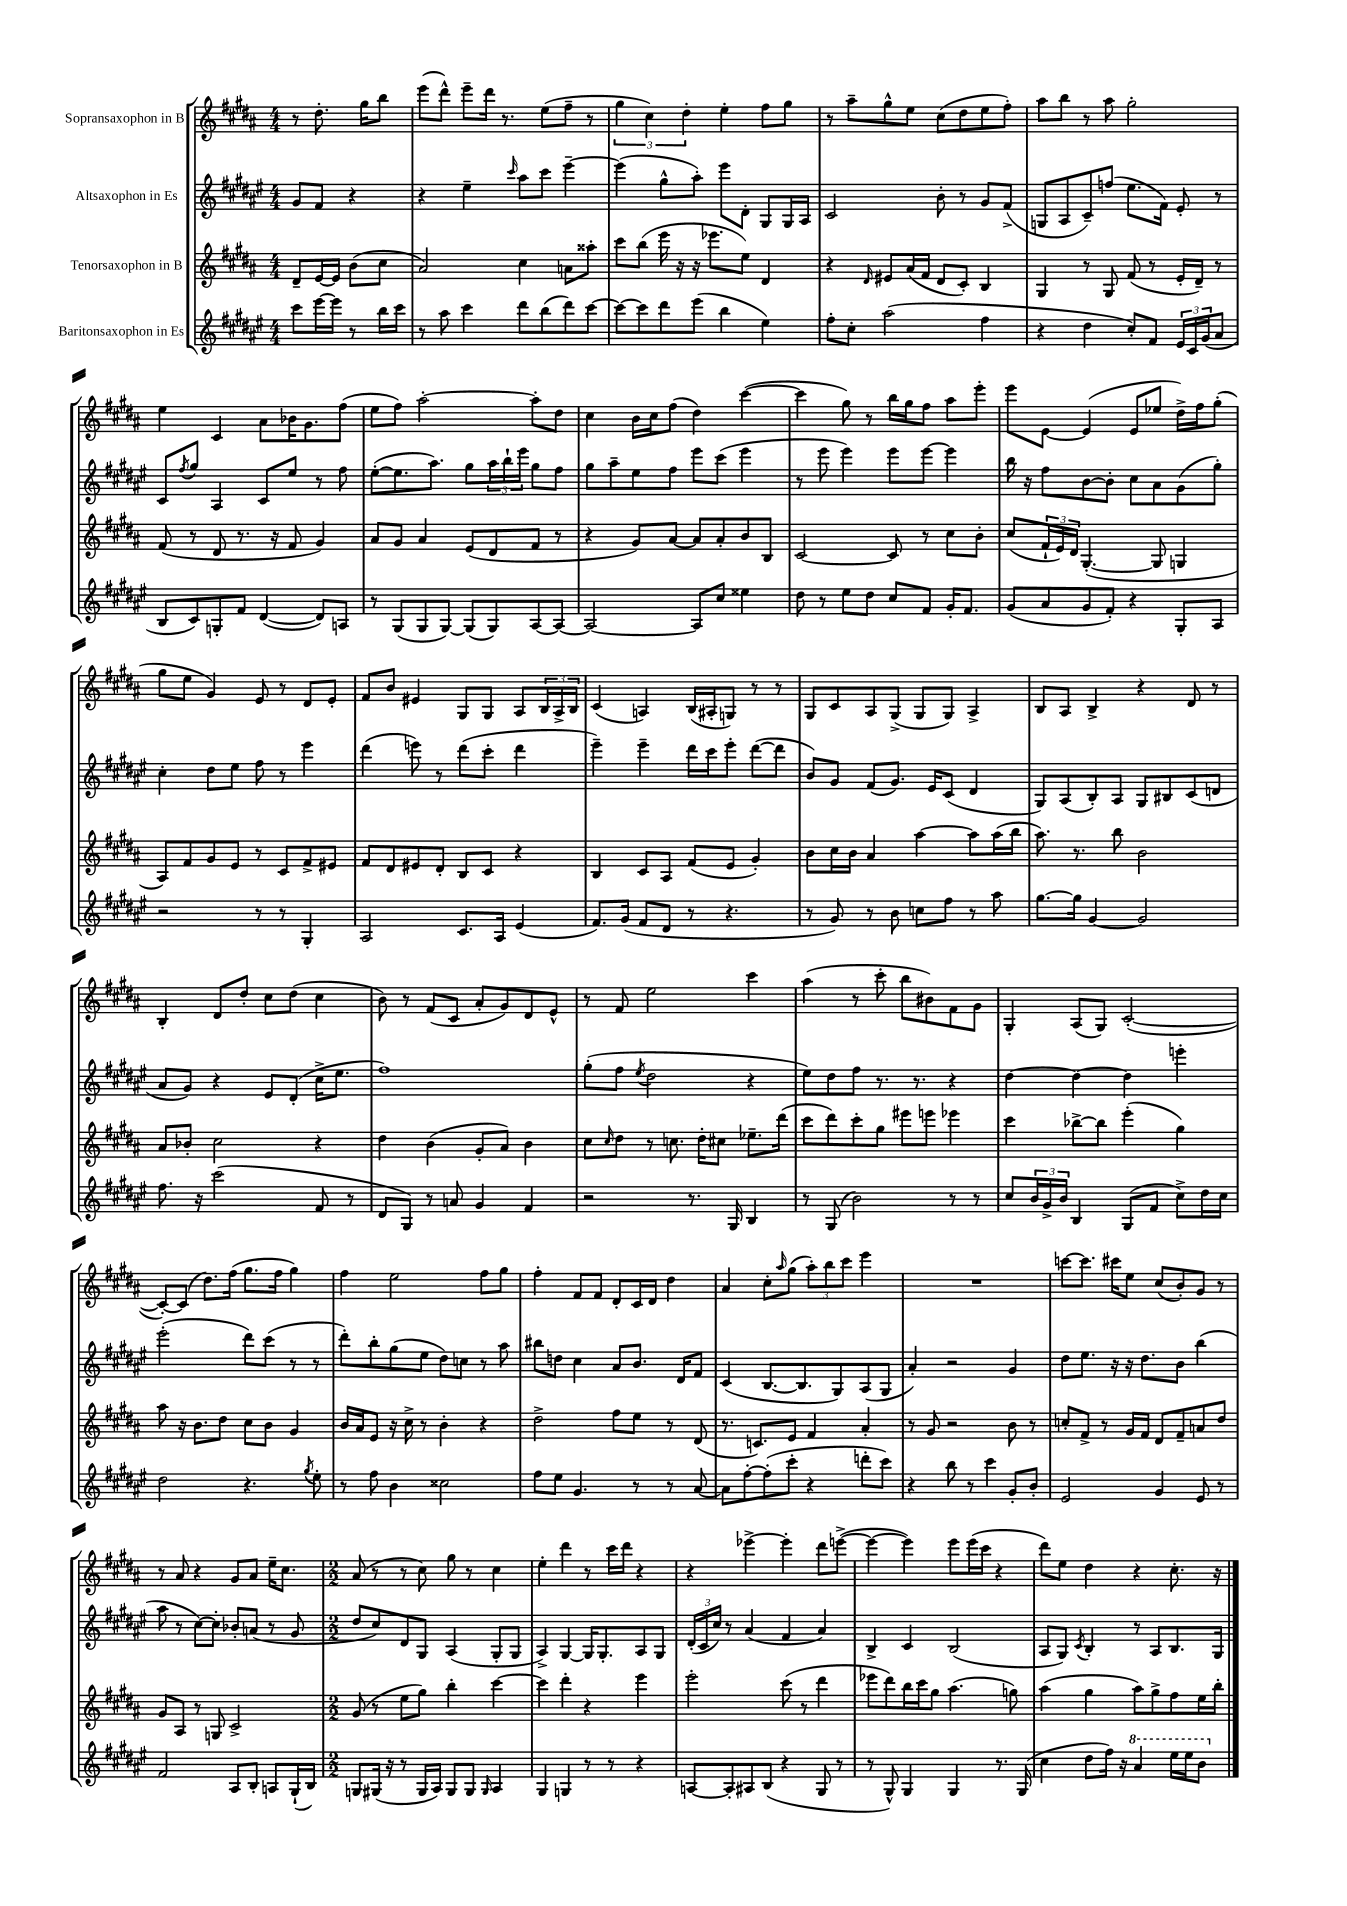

**kern	**kern	**kern	**kern
*part4	*part3	*part2	*part1
*staff4	*staff3	*staff2	*staff1
*I"Baritonsaxophon in Es	*I"Tenorsaxophon in B	*I"Altsaxophon in Es	*I"Sopransaxophon in B
*clefG2	*clefG2	*clefG2	*clefG2
*k[f#c#g#d#a#e#]	*k[f#c#g#d#a#]	*k[f#c#g#d#a#e#]	*k[f#c#g#d#a#]
*M4/4	*M4/4	*M4/4	*M4/4
=	=	=	=
8ccc#\L	8d#~/L	8g#/L	8r
[16eee#\L	[16e/L	8f#/J	8.dd#'\
16eee#\JJ]	16e/JJ]	.	.
8r	(8b\L	4r	.
.	.	.	16gg#\KL
16bb\LL	8cc#\J	.	8bb\J
16ccc#\JJ	.	.	.
=1	=1	=1	=1
8r	2a#/)	4r	(8eee\L
8aa#\	.	.	8ddd#^^\J)
4ccc#\	.	4ee#~\	8eee~\L
.	.	.	16ddd#\Jk
.	.	.	8.r
.	.	16qqccc#/	.
8ddd#\L	4cc#\	8aa#\L	.
(8bb\	.	8ccc#\J	(8ee\L
8ddd#\)	8an\L	[4eee#~\	8ff#~\J
[8ccc#\J	8aa##X'\J	.	8r
=2	=2	=2	=2
8ccc#\L_	8ccc#\L	(4eee#\]	6gg#\
8ccc#\]	(8bb\J	.	.
.	.	.	6cc#\)
8ddd#\	16eee\	8gg#^^\L	.
.	16r	.	.
.	.	.	6dd#'\
(8eee#\J	16r	8aa#'\J)	.
.	8.eee-X\L	.	.
4bb\	.	8eee#\L	4ee'\
.	8ee\J)	8d#'\J	.
4ee#\)	4d#/	8G#/L	8ff#\L
.	.	16G#/L	8gg#\J
.	.	16A#/JJ	.
=3	=3	=3	=3
8ff#'\L	4r	2c#/	8r
8cc#'\J	.	.	8aa#~\L
.	16qqd#/	.	.
(2aa#\	8e#X/L	.	8gg#^^\
.	(16a#/L	.	8ee\J
.	16f#/JJ	.	.
.	8d#/L	8b'\	(8cc#\L
.	8c#'/J)	8r	8dd#\
4ff#\	4B/	8g#/L	8ee\
.	.	(8f#^/J	8ff#'\J)
=4	=4	=4	=4
4r	4G#/	8Gn/L	8aa#\L
.	.	8A#/	8bb\J
4dd#\	8r	8c#~/)	8r
.	8G#/	(8ffn/J	8aa#\
8cc#'/L)	(8f#/	8.ee#\L	2gg#'\
8f#/J	8r	.	.
.	.	16f#\Jk)	.
24e#/LL	16e'/LL	8e#'/	.
24c#/	.	.	.
.	16d#~/JJ)	.	.
(24g#/J	.	.	.
8a#/J	8r	8r	.
!!LO:LB:g=z
=5	=5	=5	=5
8B/L	(8f#/	8c#/L	4ee\
.	.	8qff#/	.
8c#/)	8r	8gg#/J	.
8Gn'/	8d#/	4A#/	4c#/
8f#/J	8.r	.	.
([4d#/	.	8c#/L	8a#\L
.	16r	.	.
.	8f#/	8ee#/J	16b-X\K
.	.	.	8.g#\
8d#/L])	4g#/)	8r	.
8An/J	.	8ff#\	(8ff#\J
=6	=6	=6	=6
8r	8a#/L	([8ee#'\L	8ee\L
(8G#/L	8g#/J	8.ee#\]	8ff#\J)
8G#/	4a#/	.	[2aa#'\
.	.	8.aa#\J)	.
[8G#/J)	.	.	.
(8G#/L]	(8e/L	8gg#\L	.
8G#/)	8d#/	24aa#\L	.
.	.	24bb`\	.
.	.	24eee#\JJ	.
[8A#/	8f#/J	8gg#\L	8aa#'\L]
8A#/J_	8r	8ff#\J	8dd#\J
=7	=7	=7	=7
2A#/_	4r	8gg#\L	4cc#\
.	.	8aa#~\	.
.	8g#/L)	8ee#\	16b\LL
.	.	.	16cc#\J
.	[8a#/J	8ff#\J	(8ff#\J
8A#/L]	8a#/L]	8eee#\L	4dd#\)
8cc#/J	8a#'/	(8ccc#\J	.
4ee##X\	8b/	4eee#\	([4ccc#\
.	8B/J	.	.
=8	=8	=8	=8
8dd#\	[2c#/	8r	4ccc#\]
8r	.	8eee#\	.
8ee#\L	.	4eee#\)	8gg#\)
8dd#\J	.	.	8r
8cc#/L	8c#/]	8eee#\L	16bb\LL
.	.	.	16gg#\J
8f#/J	8r	[8eee#\J	8ff#\J
16g#'/KL	8cc#\L	4eee#\]	8aa#\L
8.f#/J	.	.	.
.	8b'\J	.	8eee'\J
=9	=9	=9	=9
(8g#/L	(8cc#/L	16bb\	8eee\L
.	.	16r	.
8a#/	24f#`/L	8ff#\L	[8e\J
.	24e/)	.	.
.	24d#/JJ	.	.
8g#/	([4.G#'/	[8b\	(4e/]
8f#'/J)	.	8b'\J]	.
4r	.	8cc#\L	8e/L
.	8G#/]	8a#\	8ee-X/J
8G#'/L	4Gn/	(8g#\	16dd#^\LL)
.	.	.	16ff#\J
8A#/J	.	8gg#'\J)	(8gg#'\J
!!LO:LB:g=z
=10	=10	=10	=10
2r	8A#/L)	4cc#'\	8gg#\L
.	8f#/	.	8ee\J
.	8g#/	8dd#\L	4g#/)
.	8e/J	8ee#\J	.
8r	8r	8ff#\	8e/
8r	8c#/L	8r	8r
4G#'/	8f#^/	4eee#\	8d#/L
.	8e#X/J	.	8e'/J
=11	=11	=11	=11
2A#/	8f#/L	(4ddd#\	8f#/L
.	8d#/	.	8b/J
.	8e#X/	8eeen\)	4e#X/
.	8d#'/J	8r	.
8.c#/L	8B/L	(8ddd#\L	8G#/L
.	8c#/J	8ccc#'\J	8G#/J
16A#/Jk	.	.	.
(4e#/	4r	4ddd#\	8A#/L
.	.	.	24B/L
.	.	.	24A#^/
.	.	.	24B/JJ
=12	=12	=12	=12
8.f#/L)	4B/	4eee#~\)	(4c#/
(16g#/Jk	.	.	.
8f#/L	8c#/L	4eee#~\	4An/)
8d#/J	8A#/J	.	.
8r	(8f#/L	16ddd#\LL	(16B/LL
.	.	16ccc#\J	16A#X'/J
4.r	8e/J	8eee#'\J	8Gn/J)
.	4g#'/)	([8ddd#\L	8r
.	.	8ddd#\J]	8r
=13	=13	=13	=13
8r	8b\L	8b/L)	8G#/L
8g#/)	16cc#\L	8g#/J	8c#/
.	16b\JJ	.	.
8r	4a#/	(8f#/L	8A#/
8b\	.	8.g#/J)	(8G#^/J
8ccn\L	[4aa#\	.	8G#/L
.	.	16e#/KL	.
8ff#\J	.	(8c#/J	8G#/J)
8r	8aa#\L]	4d#/	4A#^/
8aa#\	(16aa#\L	.	.
.	16bb\JJ	.	.
=14	=14	=14	=14
[8.gg#\L	8.aa#\)	8G#/L)	8B/L
.	.	(8A#/	8A#/J
16gg#\Jk]	8.r	.	.
[4g#/	.	8B'/)	4B^/
.	8bb\	8A#/J	.
2g#/]	2b\	8G#/L	4r
.	.	8B#X/	.
.	.	(8c#/	8d#/
.	.	8dn/J	8r
!!LO:LB:g=z
=15	=15	=15	=15
8.ff#\	8a#/L	8a#/L	4B'/
.	8b-X'/J	8g#/J)	.
16r	.	.	.
(2ccc#\	2cc#\	4r	8d#/L
.	.	.	8dd#'/J
.	.	8e#/L	8cc#\L
.	.	(8d#'/J	(8dd#\J
8f#/	4r	16cc#^\KL	4cc#\
.	.	8.ee#\J	.
8r	.	.	.
=16	=16	=16	=16
8d#/L	4dd#\	1ff#)	8b\)
8G#/J)	.	.	8r
8r	(4b\	.	(8f#/L
8an/	.	.	8c#/J
4g#/	8g#'/L	.	8a#'/L
.	8a#/J)	.	8g#/)
4f#/	4b\	.	8d#/
.	.	.	8e^^/J
=17	=17	=17	=17
2r	8cc#\L	(8gg#'\L	8r
.	16qqcc#/	.	.
.	8dd#\J	8ff#\J	8f#/
.	.	8qee#/	.
.	8r	2dd#\	2ee\
.	8.ccn\	.	.
8.r	.	.	.
.	16dd#'\KL	.	.
.	8cc#X\J	.	.
16G#/	.	.	.
4B/	8.ee-X~\L	4r	4ccc#\
.	(16ddd#\Jk	.	.
=18	=18	=18	=18
8r	8ccc#\L	8ee#\L)	(4aa#\
(8G#/	8ddd#\)	8dd#\	.
2b\)	8ccc#'\	8ff#\J	8r
.	8gg#\J	8.r	8ccc#'\
.	8eee#X\L	.	8bb\L
.	.	8.r	.
.	8eeen\J	.	8b#X\)
8r	4eee-X\	4r	8f#\
8r	.	.	8g#\J
=19	=19	=19	=19
8cc#/L	4ccc#\	[4dd#\	4G#'/
24b/L	.	.	.
24g#^/	.	.	.
24b/JJ	.	.	.
4B/	[8bb-X^\L	4dd#\_	(8A#/L
.	8bb-\J]	.	8G#/J)
(8G#/L	(4eee'\	4dd#\]	([2c#'/
8f#/J	.	.	.
8cc#^\L)	4gg#\)	4eeen'\	.
16dd#\L	.	.	.
16cc#\JJ	.	.	.
!!LO:LB:g=z
=20	=20	=20	=20
2dd#\	8aa#\	(2eee#'\	8c#'/L_)
.	16r	.	(8c#/J]
.	8.b\L	.	.
.	.	.	8.dd#\L)
.	8dd#\J	.	.
.	.	.	(16ff#\Jk
4.r	8cc#\L	8ddd#\L)	8.gg#\L
.	8b\J	(8ccc#\J	.
.	.	.	16ff#\Jk
.	4g#/	8r	4gg#\)
8qgg#/	.	.	.
8ee#'\	.	8r	.
=21	=21	=21	=21
8r	16b/LL	8ddd#'\L)	4ff#\
.	16a#/J	.	.
8ff#\	8e/J	8bb'\	.
4b\	16r	(8gg#\	2ee\
.	16cc#^\	.	.
.	8r	8ee#\J	.
2cc##X\	4b'\	8dd#\L)	.
.	.	8ccn\J	.
.	4r	8r	8ff#\L
.	.	8aa#\	8gg#\J
=22	=22	=22	=22
8ff#\L	2dd#^\	8bb#X\L	4ff#'\
8ee#\J	.	8ddn\J	.
4.g#/	.	4cc#\	8f#/L
.	.	.	8f#/J
.	8ff#\L	8a#/L	8d#'/L
8r	8ee\J	8.b/J	16c#/L
.	.	.	16d#/JJ
8r	8r	.	4dd#\
.	.	16d#/KL	.
[8a#/	(8d#/	8f#/J	.
=23	=23	=23	=23
8a#\L]	8.r	(4c#/	4a#/
[8ff#'\	.	.	.
.	8.cn/L)	.	.
(8ff#'\]	.	[8.B/L	8cc#'\L
.	.	.	16qqaa#/
8ccc#'\J	8e/J	.	(8gg#\J
.	.	8.B/]	.
4r	4f#/	.	12aa#'\L)
.	.	.	12bb\
.	.	8G#/)	.
.	.	.	12ccc#\J
8dddn'\L	4a#'/	(8A#/	4eee\
8ccc#\J)	.	8G#/J	.
=24	=24	=24	=24
4r	8r	4a#'/)	1r
.	8g#/	.	.
8bb\	2r	2r	.
8r	.	.	.
4ccc#\	.	.	.
8g#'/L	8b\	4g#/	.
8b'/J	8r	.	.
=25	=25	=25	=25
2e#/	8ccn'/L	8dd#\L	[8cccn\L
.	8f#^/J	8.ee#\J	8.ccc\J]
.	8r	.	.
.	.	16r	16ccc#X\KL
.	16g#/LL	16r	8ee\J
.	16f#/JJ	8.dd#\L	.
4g#/	8d#/L	.	(8cc#/L
.	8f#~/	8b\J	8b'/)
8e#/	8an/	(4bb\	8g#/J
8r	8dd#/J	.	8r
!!LO:LB:g=z
=26	=26	=26	=26
2f#/	8g#/L	8aa#\	8r
.	8A#/J	8r	8a#/
.	8r	[8cc#\L)	4r
.	8Gn/	8cc#'\J]	.
8A#/L	2c#^/	8b-X'/L	8g#/L
8B'/J	.	(8an/J	8a#/J
8An/L	.	8r	16ee~\KL
.	.	.	8.cc#\J
(16G#`/L	.	8g#/	.
16B/JJ)	.	.	.
=27	=27	=27	=27
*M2/2	*M2/2	*M2/2	*M2/2
8Gn/L	(8g#/	8dd#/L	(8a#/
(16G#X/Jk	8r	8cc#/)	8r
16r	.	.	.
8r	8ee\L	8d#/	8r
16G#/LL	8gg#\J)	8G#/J	8cc#\)
16A#/JJ)	.	.	.
8G#/L	4bb'\	(4A#/	8gg#\
8G#/J	.	.	8r
16qqG#/	.	.	.
4A#/	[4ccc#\	8G#'/L	4cc#\
.	.	8G#/J	.
=28	=28	=28	=28
4G#/	4ccc#\]	4A#^/)	4ee'\
4Gn/	4ddd#'\	[4G#/	4ddd#\
8r	4r	16G#/KL]	8r
.	.	8.G#'/	.
8r	.	.	16ccc#\LL
.	.	.	16ddd#\JJ
4r	4eee\	8A#/	4r
.	.	8G#/J	.
=29	=29	=29	=29
[8An/L	2eee'\	(24d#'/LL	4r
.	.	24c#/	.
.	.	24cc#/JJ)	.
8A'/]	.	8r	.
8A#X/	.	(4a#/	[4eee-X^\
(8B/J	.	.	.
4r	(8ccc#\	4f#/	4eee-'\]
.	8r	.	.
8G#/	4ddd#\	4a#/)	8ddd#\L
8r	.	.	([8eeen^\J
=30	=30	=30	=30
8r	8eee-X\L	4B^/	4eee\_
8G#^^/)	8ddd#\)	.	.
4G#/	16bb\L	4c#/	4eee\])
.	16ccc#\J	.	.
.	8gg#\J	.	.
4G#/	(4.aa#\	(2B/	8eee\L
.	.	.	(16eee\L
.	.	.	16ccc#\JJ
8.r	.	.	4r
.	8ggn\)	.	.
(16G#/	.	.	.
=31	=31	=31	=31
4cc#\	(4aa#\	8A#/L	8ddd#\L)
.	.	8G#/J)	8ee\J
.	.	8qc#/	.
8dd#\L	4gg#\	4B'/	4dd#\
16ff#\Jk)	.	.	.
16r	.	.	.
*8va	*	*	*
4aa#/	8aa#\L)	8r	4r
.	8gg#^\	8A#/L	.
16eee#\LL	8ff#\	8.B/	8.cc#'\
16eee#\J	.	.	.
8bb\J	16ee\L	.	.
.	16bb'\JJ	16G#/Jk	16r
*X8va	*	*	*
==	==	==	==
*-	*-	*-	*-
